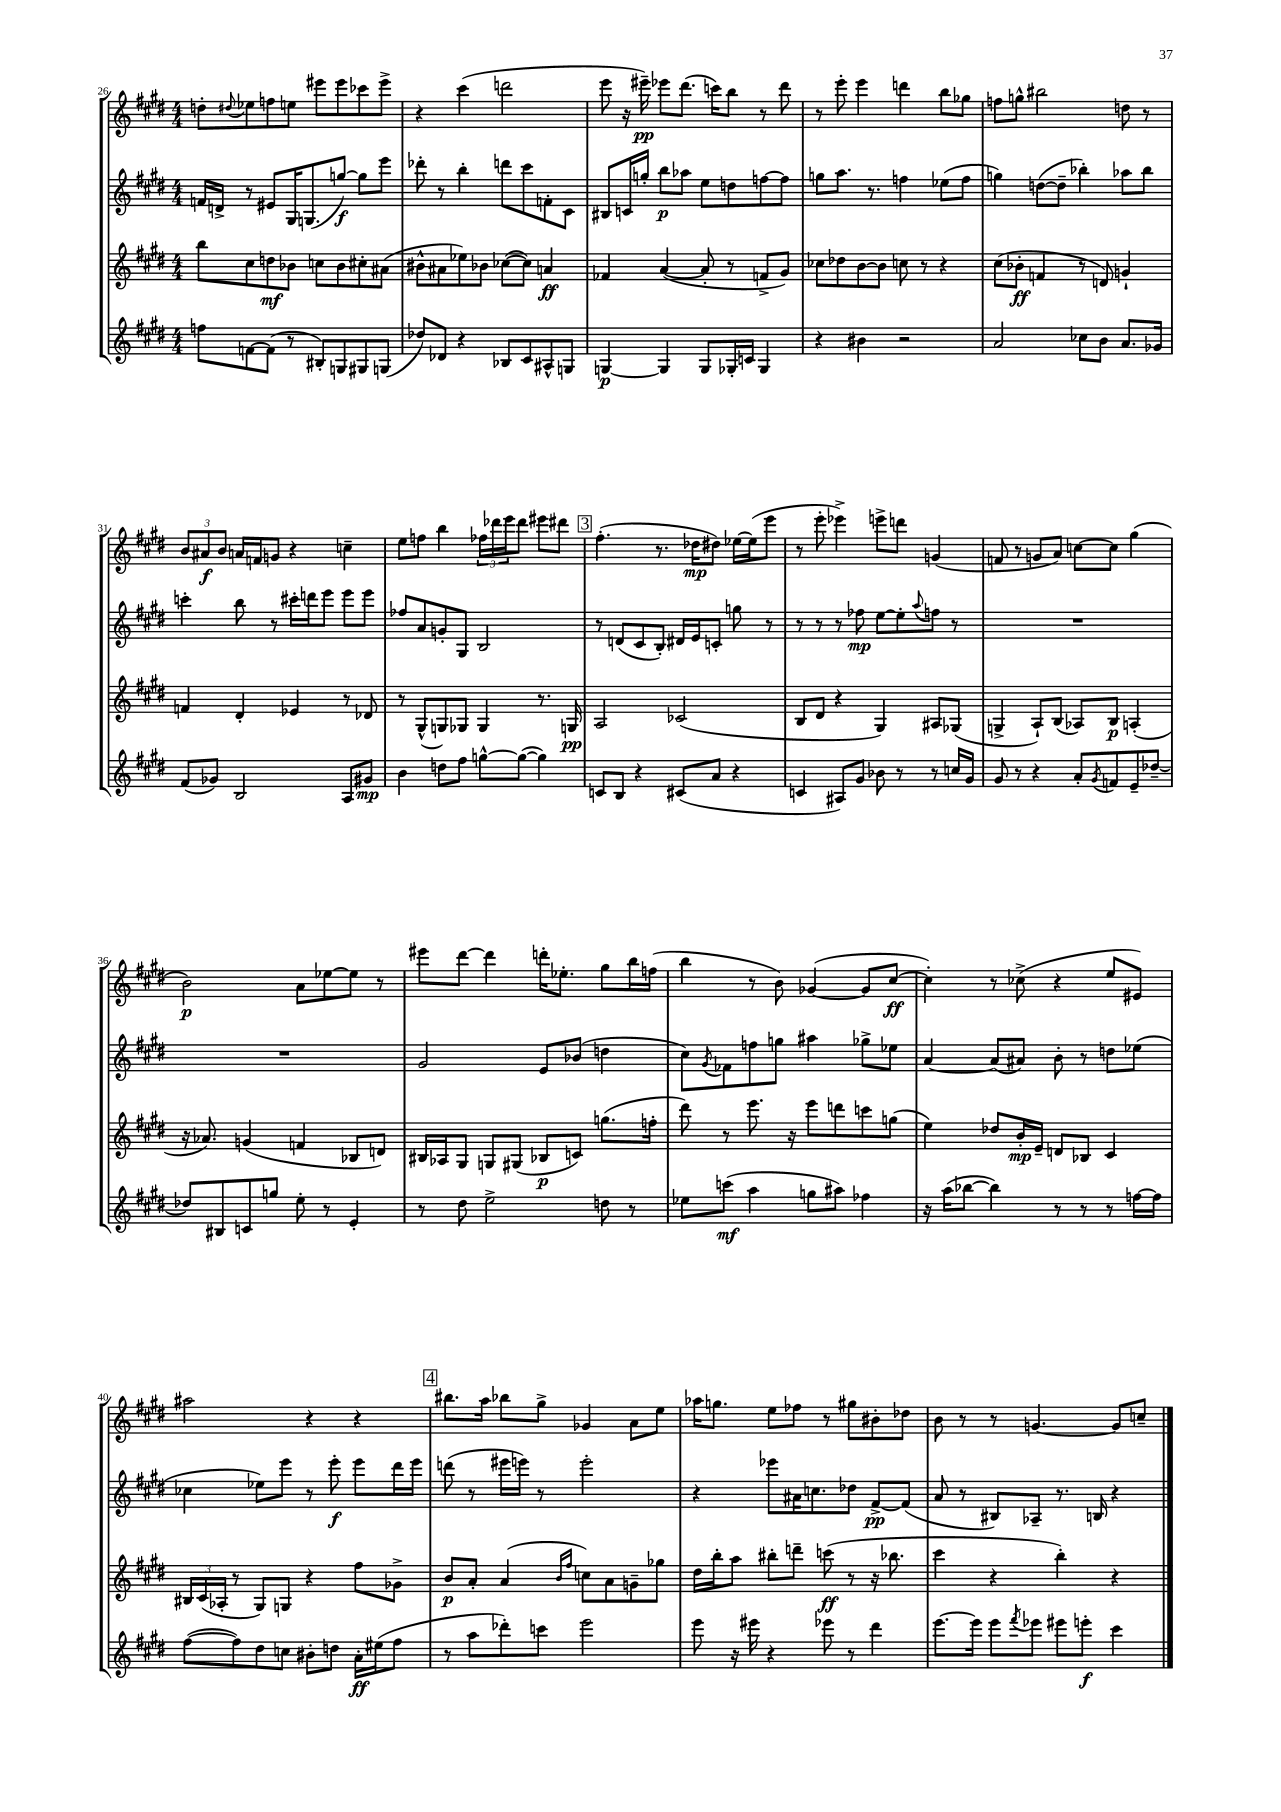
<<
\new StaffGroup <<
\new Staff = "s0" {
    \clef treble \key e \major \numericTimeSignature \time 4/4
    d''8-. \appoggiatura { dis''8 } ees''8 f''8 e''8 eis'''8 eis'''8 ces'''8 eis'''8-> |
    r4 cis'''4( d'''2 |
    e'''8 r16 eis'''16--\pp) ees'''8 dis'''8.( c'''16) b''8 r8 dis'''8 |
    r8 e'''8-. e'''4 d'''4 b''8 ges''8 |
    f''8 g''8-^ bis''2 d''8 r8 |
    \tuplet 3/2 { b'8 ais'8\f b'8 } a'16 f'16 g'8 r4 c''4-- |
    e''8 f''8 b''4 \tuplet 3/2 { fes''16 des'''16 e'''16 } des'''8 eis'''8 dis'''8 |
    \mark \markup { \box "3" } fis''4.-.( r8. des''16\mp dis''8) ees''16~ ees''16( e'''8 |
    r8 e'''8-. ees'''4->) e'''8-> d'''8 g'4( |
    f'8 r8 g'8 a'8) c''8~ c''8 gis''4( |
    b'2\p) a'8 ees''8~ ees''8 r8 |
    eis'''8 dis'''8~ dis'''4 d'''16-. ees''8.-. gis''8 b''16 f''16( |
    b''4 r8 b'8) ges'4~( ges'8 cis''8~\ff |
    cis''4-.) r8 ces''8->( r4 e''8 eis'8) |
    ais''2 r4 r4 |
    \mark \markup { \box "4" } bis''8. a''16 bes''8 gis''8-> ges'4 a'8 e''8 |
    aes''16 g''8. e''8 fes''8 r8 gis''8 bis'8-. des''8 |
    b'8 r8 r8 g'4.~ g'8 c''8-- \bar "|." |
}
\new Staff = "s1" {
    \clef treble \key e \major \numericTimeSignature \time 4/4
    f'16 d'16-> r8 eis'8 gis16 g8.( g''8~\f) g''8 e'''8 |
    des'''8-. r8 b''4-. d'''8 cis'''8 f'8-. cis'8 |
    bis8 c'16 g''16-. b''8\p aes''8 e''8 d''8 f''8~ f''8 |
    g''8 a''8. r8. f''4 ees''8( f''8 |
    g''4) d''8~( d''8-- bes''4-.) aes''8 bes''8 |
    c'''4-. b''8 r8 cis'''16-. d'''16 e'''8 e'''8 e'''8 |
    fes''8 a'8 g'8-. gis8 b2 |
    \mark \markup { \box "3" } r8 d'8( cis'8 b8-.) dis'16 e'16 c'8-. g''8 r8 |
    r8 r8 r8 fes''8\mp e''8~ e''8-. \appoggiatura { a''8 } f''8 r8 |
    R1 |
    R1 |
    gis'2 e'8 bes'8( d''4 |
    cis''8) \acciaccatura { gis'8 } fes'8 f''8 g''8 ais''4 ges''8-> ees''8 |
    a'4~ a'8( ais'8) b'8-. r8 d''8 ees''8( |
    ces''4 ees''8) e'''8 r8 e'''8-.\f e'''8 dis'''16 e'''16 |
    \mark \markup { \box "4" } d'''8( r8 eis'''16 e'''16) r8 e'''2-. |
    r4 ees'''8 ais'16 c''8. des''8 fis'8~->\pp fis'8( |
    a'8 r8 bis8) aes8-- r8. b16 r4 \bar "|." |
}
\new Staff = "s2" {
    \clef treble \key e \major \numericTimeSignature \time 4/4
    b''8 cis''8 d''8\mf bes'8 c''8 bes'8 cis''8-. ais'8( |
    bis'8-^ ais'8 ees''8) bes'8 ces''8~( ces''8) a'4\ff |
    fes'4 a'4~( a'8-. r8 f'8-> gis'8) |
    ces''8 des''8 b'8~ b'8 c''8 r8 r4 |
    cis''8( bes'8-.\ff f'4 r8 d'8) g'4-! |
    f'4 dis'4-. ees'4 r8 des'8 |
    r8 gis8-^( g8) ges8 ges4 r8. g16\pp |
    \mark \markup { \box "3" } a2 ces'2( |
    b8 dis'8 r4 gis4) ais8 ges8( |
    g4-> a8-!) b8( aes8) b8\p a4-.( |
    r16 aes'8.) g'4( f'4 bes8 d'8) |
    bis16 aes16 gis8 g8 gis8( bes8\p c'8) g''8.( f''16-. |
    dis'''8) r8 e'''8. r16 e'''8 d'''8 c'''8 g''8( |
    e''4) des''8 b'16-.\mp e'16-- d'8 bes8 cis'4 |
    \tuplet 3/2 { bis16 cis'16( aes16-. } r8 gis8) g8 r4 fis''8 ges'8-> |
    \mark \markup { \box "4" } b'8\p a'8-. a'4( \grace { b'16 fis''16 } c''8) a'8 g'8-- ges''8 |
    dis''16 b''16-. a''8 bis''8-. d'''8-- c'''8\ff( r8 r16 bes''8. |
    cis'''4 r4 b''4-.) r4 \bar "|." |
}
\new Staff = "s3" {
    \clef treble \key e \major \numericTimeSignature \time 4/4
    f''8 f'8~ f'8( r8 bis8-.) g8 gis8 g8( |
    des''8) des'8 r4 bes8 cis'8 ais8-^ g8 |
    g4~\p g4 g8 ges16-. c'16 ges4 |
    r4 bis'4 r2 |
    a'2 ces''8 b'8 a'8. ges'16 |
    fis'8( ges'8) b2 a8 gis'8\mp |
    b'4 d''8 fis''8 g''8~-^ g''8~( g''4) |
    \mark \markup { \box "3" } c'8 b8 r4 cis'8( a'8 r4 |
    c'4 ais8) gis'8 bes'8 r8 r8 c''16 gis'16 |
    gis'8 r8 r4 a'8-. \acciaccatura { gis'8 } f'8 e'8-- des''8~-- |
    des''8 bis8 c'8 g''8 e''8-. r8 e'4-. |
    r8 dis''8 e''2-> d''8 r8 |
    ees''8 c'''8\mf( a''4 g''8 ais''8) fes''4 |
    r16 a''16( bes''8~ bes''4) r8 r8 r8 f''16~ f''16 |
    fis''8~( fis''8) dis''8 c''8 bis'8-. d''8 a'16-.\ff eis''16( fis''8 |
    \mark \markup { \box "4" } r8 a''8 des'''8-.) c'''8 e'''2 |
    e'''8 r16 eis'''16 r4 ees'''8 r8 dis'''4 |
    e'''8.~ e'''16 e'''8 \acciaccatura { fis'''8 } ees'''8 eis'''8 e'''8-.\f cis'''4 \bar "|." |
}
>>
>>
\layout { \context { \Score currentBarNumber = #26 } }
